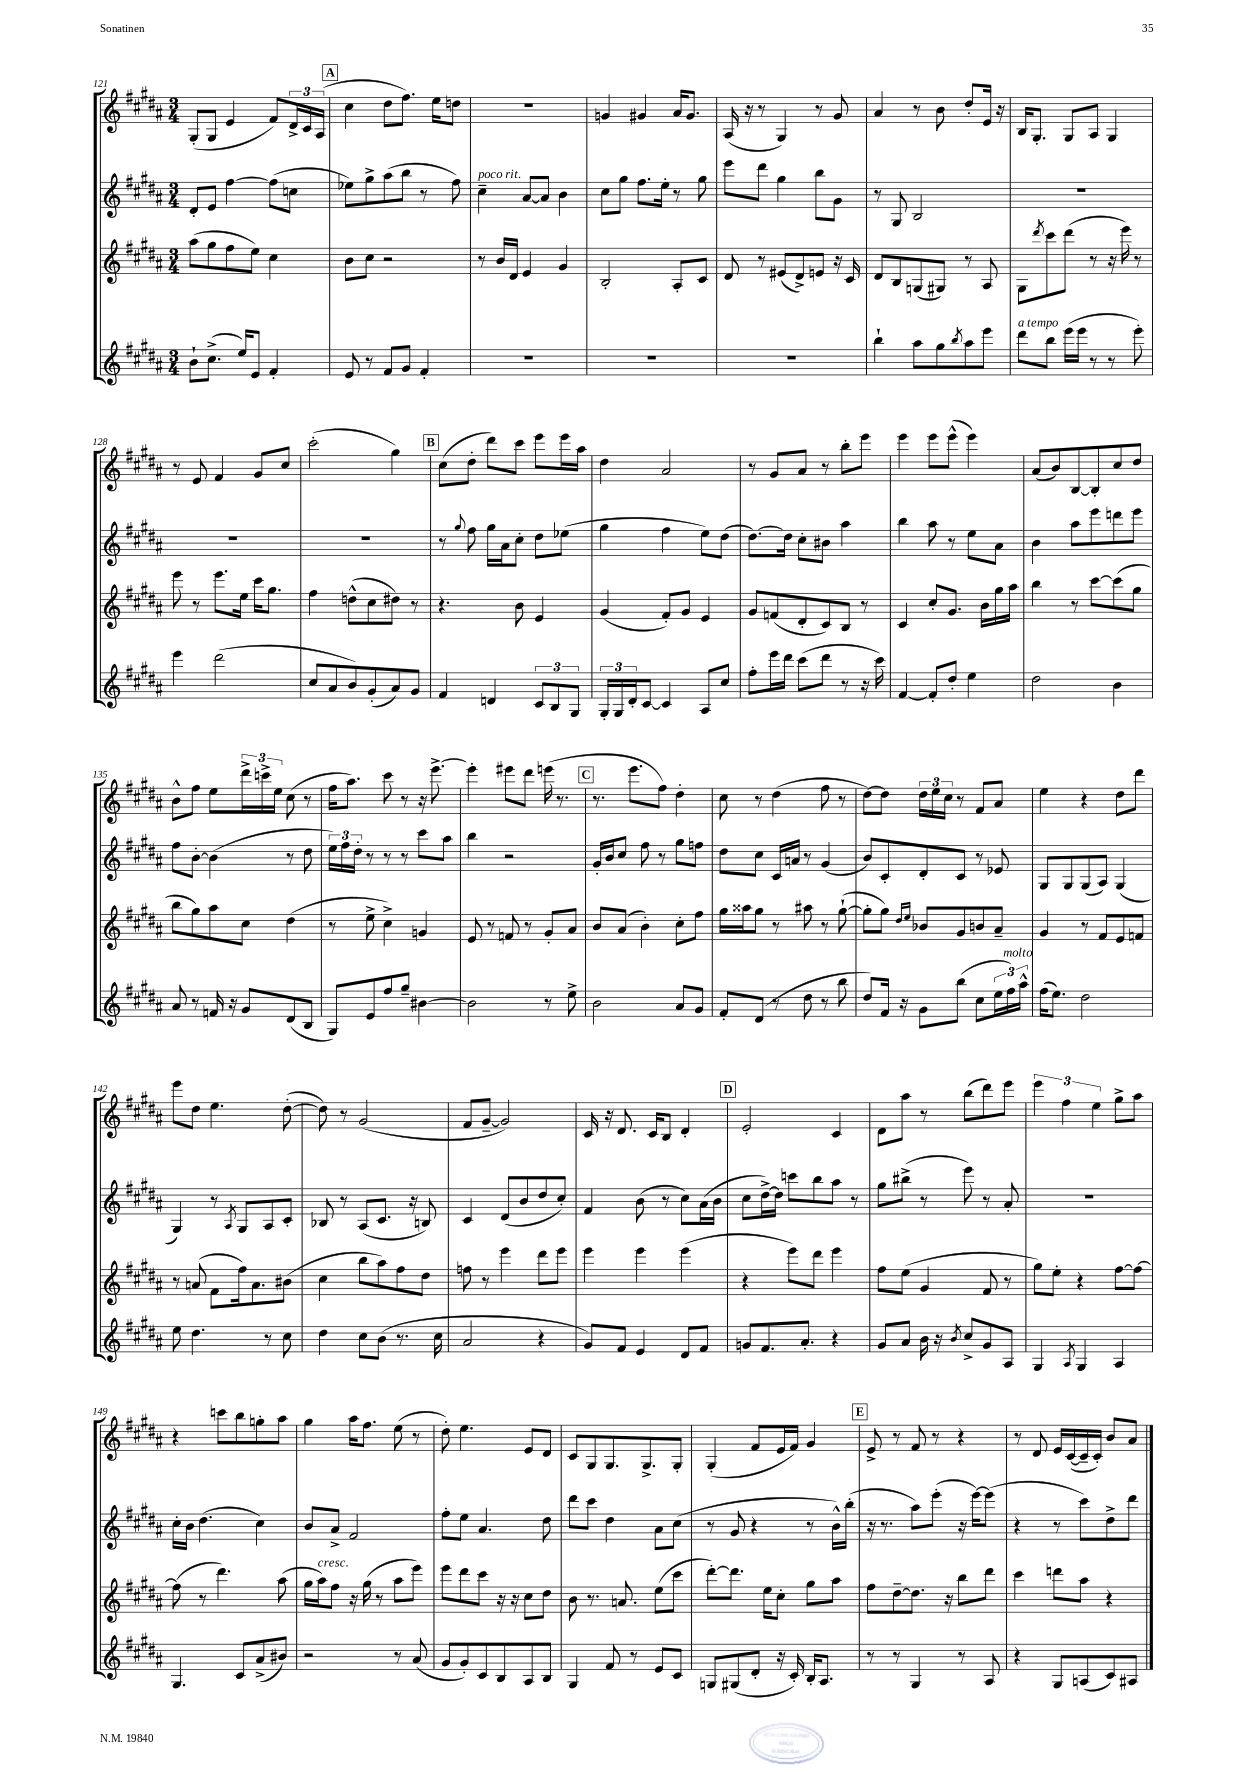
<<
\new StaffGroup <<
\new Staff = "s0" {
    \clef treble \key b \major \numericTimeSignature \time 3/4
    gis8-.( gis8 e'4 fis'8) \tuplet 3/2 { dis'16-> cis'16 ais16( } |
    \mark \markup { \box "A" } cis''4 dis''8 fis''8.) e''16 d''8 |
    R2. |
    g'4 gis'4 ais'16 gis'8. |
    ais16( r16 r8 gis4) r8 gis'8 |
    ais'4 r8 b'8 dis''8-. e'16 r16 |
    b16 gis8.-. gis8 ais8 gis4 |
    r8 e'8 fis'4 gis'8 cis''8 |
    cis'''2-.( gis''4) |
    \mark \markup { \box "B" } cis''8( dis''8-. dis'''8) cis'''8 e'''8 e'''16 ais''16 |
    dis''4 ais'2 |
    r8 gis'8 ais'8 r8 b''8-. e'''8 |
    e'''4 e'''8 e'''8-^( e'''4) |
    ais'8( b'8) b8~ b8-. cis''8 dis''8 |
    b'8-^ fis''8 e''8 \tuplet 3/2 { dis'''16-> c'''16-> e''16 } cis''8( r8 |
    fis''16 ais''8.) cis'''8 r8 r16 e'''8.~-> |
    e'''4-. eis'''8 dis'''8 e'''16( r8. |
    \mark \markup { \box "C" } r8. e'''8. fis''8) dis''4-. |
    cis''8 r8 dis''4( fis''8 r8 |
    dis''8~) dis''8 \tuplet 3/2 { dis''16 e''16 cis''16 } r8 fis'8 ais'8 |
    e''4 r4 dis''8 dis'''8 |
    e'''8 dis''8 e''4. dis''8~-.( |
    dis''8) r8 gis'2( |
    fis'8 gis'8~-- gis'2) |
    cis'16 r16 dis'8. cis'16 b8 dis'4-. |
    \mark \markup { \box "D" } e'2-. cis'4 |
    dis'8 ais''8 r8 b''8( dis'''8) e'''8 |
    \tuplet 3/2 { e'''4 fis''4 e''4 } gis''8-> ais''8 |
    r4 c'''8 b''8 g''8-. ais''8 |
    gis''4 ais''16 fis''8. e''8( r8 |
    dis''8-.) e''4. e'8 dis'8 |
    cis'8 gis8 gis8. gis8.-> gis8-. |
    gis4-.( fis'8 e'16 fis'16) gis'4 |
    \mark \markup { \box "E" } e'8-> r8 fis'8 r8 r4 |
    r8 dis'8 e'16 cis'16~( cis'16-- cis'16-.) b'8 ais'8 \bar "|." |
}
\new Staff = "s1" {
    \clef treble \key b \major \numericTimeSignature \time 3/4
    dis'8-. e'8 fis''4~ fis''8( c''8 |
    \mark \markup { \box "A" } ees''8) gis''8-> ais''8( b''8 r8 fis''8) |
    cis''4--^\markup { \italic "poco rit." } ais'8~ ais'8 b'4 |
    cis''8 gis''8 fis''8. e''16-. r8 gis''8 |
    e'''8 dis'''8 gis''4 b''8 gis'8 |
    r8 gis8 b2 |
    R2. |
    R2. |
    R2. |
    \mark \markup { \box "B" } r8 \appoggiatura { gis''8 } fis''8 gis''16 ais'16 cis''8-. dis''8 ees''8( |
    gis''4 fis''4 e''8) dis''8( |
    dis''8.~) dis''16 cis''8-. bis'8 ais''4 |
    b''4 ais''8 r8 e''8 ais'8 |
    b'4 ais''8 e'''8 d'''8 e'''8 |
    fis''8 b'8~-. b'4( r8 dis''8 |
    \tuplet 3/2 { e''16) fis''16 dis''16-. } r8 r8 r8 cis'''8 ais''8 |
    b''4 r2 |
    \mark \markup { \box "C" } gis'16-. b'16 cis''8 fis''8 r8 gis''8 f''8 |
    dis''8 cis''8 cis'16 a'16 r8 gis'4( |
    b'8) cis'8-. dis'8-. cis'8 r8 ees'8 |
    gis8 gis8 gis8( ais8) gis4( |
    gis4) r8 \acciaccatura { ais8 } gis8 ais8 cis'8-. |
    bes8 r8 ais8( cis'8. r16 b8) |
    cis'4 dis'8( b'8 dis''8 cis''8-.) |
    fis'4 b'8( r8 cis''8) ais'16( b'16 |
    \mark \markup { \box "D" } cis''8 dis''16~->) dis''16 c'''8 b''8 ais''8 r8 |
    gis''8 bis''8->( r8 e'''8) r8 ais'8-. |
    R2. |
    cis''16-. b'16 dis''4.( cis''4) |
    b'8 ais'8-> fis'2 |
    fis''8-. e''8 ais'4. dis''8 |
    dis'''8 cis'''8 dis''4 ais'8 cis''8( |
    r8 gis'8 r4 r8 b'16-^) b''16-.( |
    \mark \markup { \box "E" } r16 r8. ais''8) e'''8-.( r16 e'''16~) e'''8( |
    r4 r8 cis'''8) dis''8-> dis'''8 \bar "|." |
}
\new Staff = "s2" {
    \clef treble \key b \major \numericTimeSignature \time 3/4
    ais''8( gis''8 fis''8 e''8) cis''4 |
    \mark \markup { \box "A" } b'8 cis''8 r2 |
    r8 b'16 dis'16 e'4 gis'4 |
    b2-. ais8-. cis'8 |
    dis'8 r8 eis'8( dis'8->) e'8 r16 cis'16 |
    dis'8 b8 g8( gis8) r8 ais8 |
    gis8 \acciaccatura { dis'''8 } cis'''8 dis'''8( r8 r16 e'''16) r8 |
    e'''8 r8 e'''8. e''16 cis'''16 gis''8. |
    fis''4 d''8-^( cis''8 dis''8) r8 |
    \mark \markup { \box "B" } r4. b'8 e'4 |
    gis'4( fis'8-.) gis'8 e'4 |
    gis'8 f'8( dis'8-. cis'8) b8 r8 |
    cis'4 cis''8-. gis'8. b'16 gis''16 ais''16 |
    b''4 r8 cis'''8~ cis'''8( gis''8 |
    b''8 gis''8) ais''8 cis''8 dis''4( |
    r8 e''8-> cis''4->) g'4 |
    e'8 r8 f'8 r8 gis'8-. ais'8 |
    \mark \markup { \box "C" } b'8 ais'8( b'4-.) cis''8-. fis''8 |
    gis''16 aisis''16 gis''8 r8 ais''8 r8 gis''8~-!( |
    gis''8-. gis''8) \grace { dis''16 e''16 } bes'8 gis'8 b'8 ais'8-- |
    gis'4 r8 fis'8 e'8 f'8 |
    r8 a'8( fis'8 fis''16) a'8. bis'8( |
    cis''4 b''8 ais''8) fis''8 dis''8 |
    f''8 r8 e'''4 dis'''8 e'''8 |
    e'''4 e'''4 e'''4( |
    \mark \markup { \box "D" } r4 e'''8) dis'''8 e'''4 |
    fis''8 e''8( gis'4 fis'8 r8 |
    gis''8) e''8-. r4 fis''8~ fis''8~ |
    fis''8( r8 dis'''4.) ais''8( |
    gis''16 ais''16^\markup { \italic "cresc." }) fis''8 r16 gis''16( r8 ais''8 e'''8) |
    e'''8 dis'''8 cis'''8 r16 r16 cis''8 dis''8 |
    b'8 r8. a'8. e''8( cis'''8 |
    dis'''8~-.) dis'''8. e''16 cis''8-. gis''8 ais''8 |
    \mark \markup { \box "E" } fis''8 dis''8~-- dis''8. r16 b''8 dis'''8 |
    cis'''4 d'''8 ais''8 r4 \bar "|." |
}
\new Staff = "s3" {
    \clef treble \key b \major \numericTimeSignature \time 3/4
    b'8-! cis''8.->( e''16) e'8 fis'4-. |
    \mark \markup { \box "A" } e'8 r8 fis'8 gis'8 fis'4-. |
    R2. |
    R2. |
    R2. |
    b''4-! ais''8 gis''8 \acciaccatura { b''8 } ais''8 e'''8 |
    dis'''8^\markup { \italic "a tempo" } b''8 e'''16( e'''16 r8 r8 e'''8-.) |
    e'''4 dis'''2( |
    cis''8 ais'8 b'8) gis'8-.( ais'8) gis'8 |
    \mark \markup { \box "B" } fis'4 d'4 \tuplet 3/2 { cis'8 b8 gis8 } |
    \tuplet 3/2 { gis16-. gis16 dis'16-. } cis'8~ cis'4 ais8 cis''8 |
    fis''8-. e'''16 dis'''16 cis'''8( dis'''8 r8 r16 cis'''16) |
    fis'4~ fis'8-. dis''8-. e''4 |
    dis''2 b'4 |
    ais'8 r8 f'16 r16 gis'8 dis'8( b8 |
    gis8) e'8 fis''8 gis''8-- bis'4~ |
    bis'2 r8 e''8-> |
    \mark \markup { \box "C" } b'2 ais'8 gis'8 |
    fis'8-. dis'8( r8 dis''8 r8 b''8 |
    dis''8) fis'16 r16 gis'8 b''8( cis''8 \tuplet 3/2 { e''16 fis''16^\markup { \italic "molto" }) ais''16-^ } |
    fis''16( e''8.) dis''2 |
    e''8 dis''4. r8 cis''8 |
    dis''4 cis''8 b'8( r8. cis''16 |
    ais'2 r4 |
    gis'8) fis'8 e'4 dis'8 fis'8 |
    \mark \markup { \box "D" } g'8 fis'8. ais'8.-. r4 |
    gis'8 ais'8 b'16 r16 \acciaccatura { b'8 } cis''8-> gis'8 ais8 |
    gis4 \acciaccatura { ais8 } gis4 ais4 |
    gis4. cis'8 ais'8->( bis'8) |
    r2 r8 ais'8( |
    gis'8 gis'8-.) cis'8 b8 ais8 b8 |
    gis4 fis'8 r8 e'8 cis'8 |
    g8 gis8( dis'8-. r16 cis'16-.) b16-. ais8. |
    \mark \markup { \box "E" } r8 r8 gis4 r8 ais8 |
    r4 gis8 a8( cis'8) ais8 \bar "|." |
}
>>
>>
\layout { \context { \Score currentBarNumber = #121 } }
